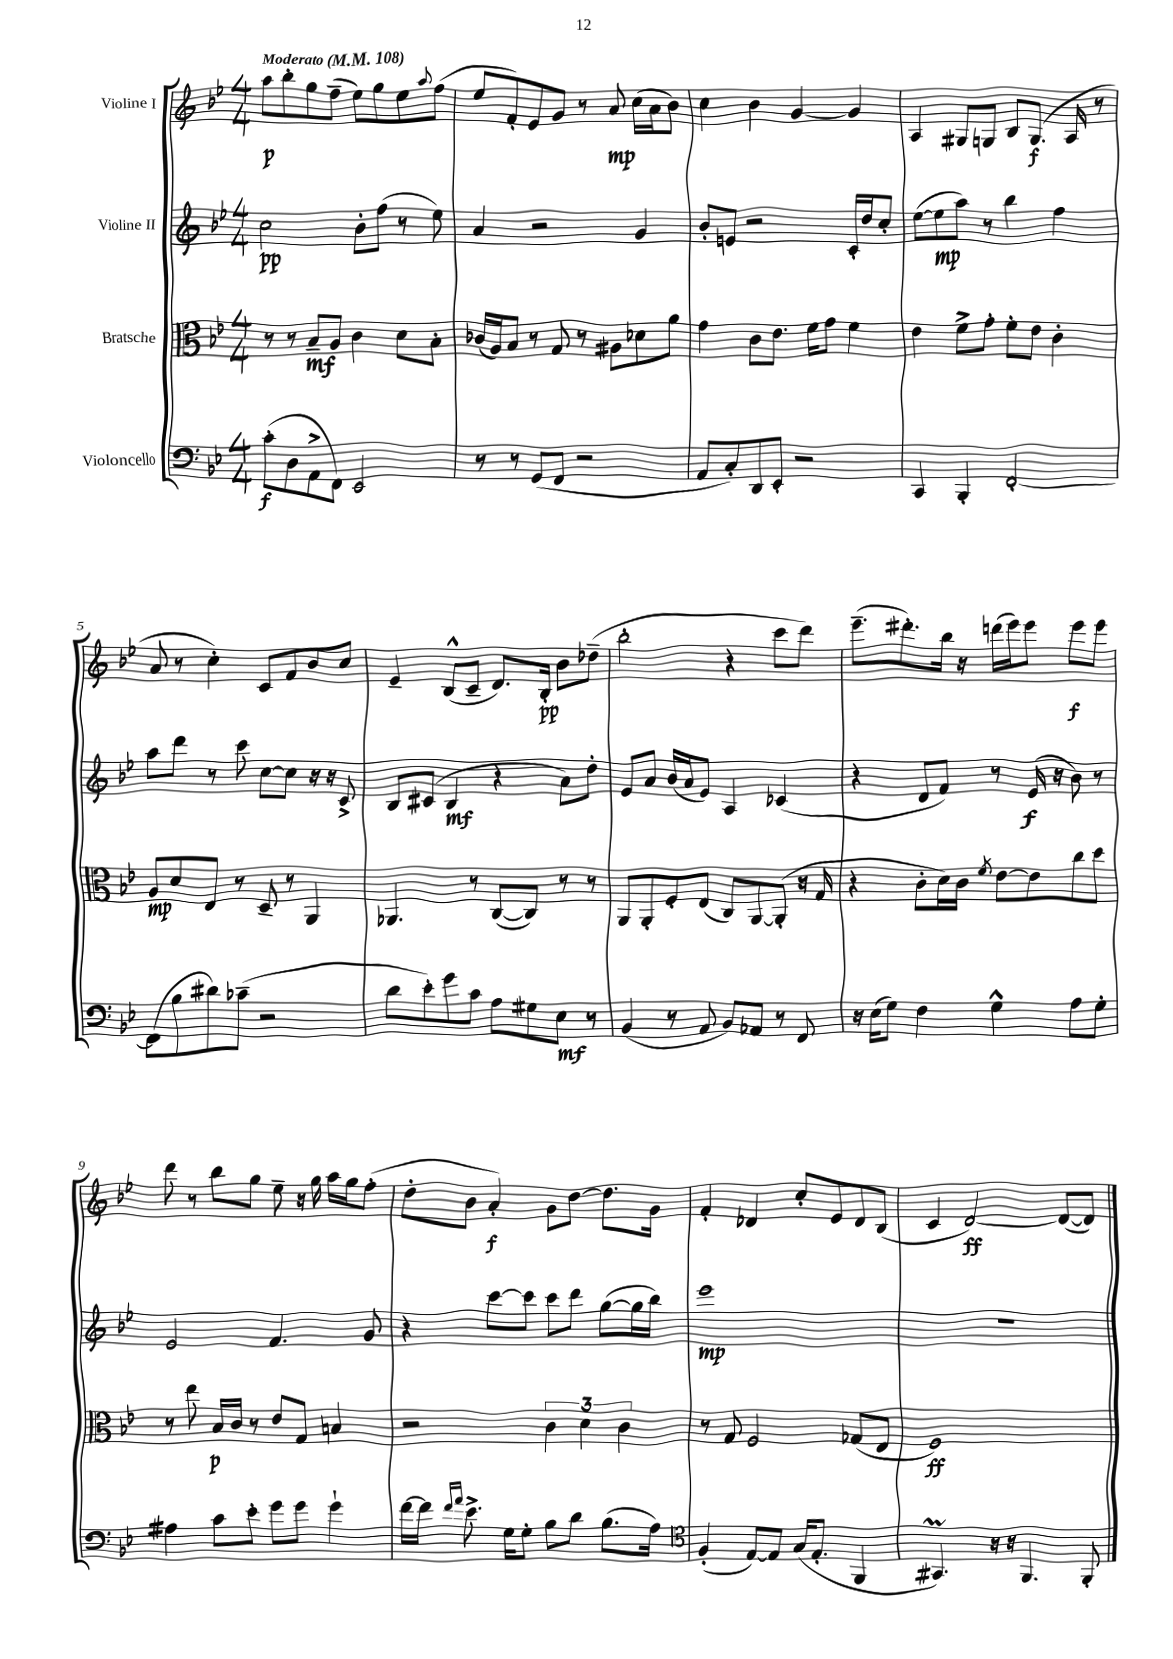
<<
\new StaffGroup <<
\new Staff = "s0" \with { instrumentName = "Violine I" } {
    \clef treble \key bes \major \numericTimeSignature \time 4/4 \tempo "Moderato" 4 = 108
    a''8\p bes''8-. g''8 f''8--( ees''8) g''8 ees''8 \appoggiatura { a''8 } f''8( |
    ees''8 f'8-.) ees'8 g'8 r8 a'8\mp c''16( a'16 bes'8) |
    c''4 bes'4 g'4~ g'4 |
    a4 gis8 g8 bes8 g8.\f( a16 r8 |
    a'8 r8 c''4-.) c'8 f'8 bes'8 c''8 |
    ees'4-- bes8-^( c'8-- d'8.) bes16-.\pp bes'8 des''8--( |
    bes''2-. r4 c'''8 d'''8) |
    ees'''8.--( dis'''8.-.) bes''16 r16 d'''16( ees'''16) ees'''8 ees'''8\f ees'''8 |
    d'''8 r8 bes''8 g''8 ees''8-- r16 g''16 a''16 g''16 f''8-.( |
    d''8-. bes'8 a'4-.\f) g'8 d''8~ d''8. g'16 |
    f'4-. des'4 c''8-. ees'8 des'8 bes8( |
    c'4 d'2~\ff) d'8~( d'8) \bar "|." |
}
\new Staff = "s1" \with { instrumentName = "Violine II" } {
    \clef treble \key bes \major \numericTimeSignature \time 4/4
    c''2\pp bes'8-. f''8( r8 ees''8) |
    a'4 r2 g'4 |
    bes'8-. e'8 r2 c'16-. d''16 c''8-. |
    ees''8~( ees''8\mp a''8) r8 bes''4 f''4 |
    a''8 d'''8 r8 c'''8 c''8~ c''8 r16 r16 c'8-> |
    bes8 cis'8( bes4\mf r4 a'8) d''8-. |
    ees'8 a'8 bes'16( a'16 ees'8) a4 ces'4( |
    r4 d'8 f'8) r8 ees'16\f( r16 bes'8) r8 |
    ees'2 f'4. g'8 |
    r4 c'''8~ c'''8 c'''8 d'''8 g''8~( g''16 bes''16) |
    ees'''1\mp |
    R1 \bar "|." |
}
\new Staff = "s2" \with { instrumentName = "Bratsche" } {
    \clef alto \key bes \major \numericTimeSignature \time 4/4
    r8 r8 bes8--\mf a8 c'4 d'8 bes8-. |
    ces'16( a16) bes8 r8 g8 r8 ais8 des'8 a'8 |
    g'4 c'8 ees'8. f'16 g'8 f'4 |
    ees'4 f'8-> g'8-. f'8-. ees'8 c'4-. |
    a8\mp d'8 ees8 r8 d8-- r8 a,4 |
    aes,4. r8 c8~( c8) r8 r8 |
    a,8 a,8-. f8-. ees8( c8) a,8~ a,8-.( r16 g16 |
    r4 c'8-. d'16) c'16 \acciaccatura { f'8 } ees'8~ ees'8 c''8 d''8 |
    r8 ees''8 bes16\p c'16 r8 ees'8 g8 b4 |
    r2 \tuplet 3/2 { c'4 d'4 c'4 } |
    r8 g8 f2 ges8( ees8 |
    f1\ff) \bar "|." |
}
\new Staff = "s3" \with { instrumentName = "Violoncello" } {
    \clef bass \key bes \major \numericTimeSignature \time 4/4
    c'8-.\f( d8 a,8-> f,8) ees,2 |
    r8 r8 g,8( f,8 r2 |
    a,8 c8-.) d,8 ees,8-. r2 |
    c,4 bes,,4-. f,2~-. |
    f,8( bes8 dis'8) ces'8--( r2 |
    d'8 ees'8-.) g'8 c'8 a8 gis8 ees8\mf r8 |
    bes,4( r8 a,8 bes,8) aes,8 r8 f,8 |
    r16 ees16( g8) f4 g4-^ a8 g8-. |
    ais4 c'8 ees'8-. g'8 g'8 g'4-! |
    f'16~ f'16 \grace { f'16 a'16 } ees'8.-> g16 g8-. bes8 d'8 bes8.( a16) |
    \clef tenor f4-.( ees8~) ees8 g16( ees8.-. f,4 |
    gis,4.\prall) r16 r16 f,4. f,8-. \bar "|." |
}
>>
>>
